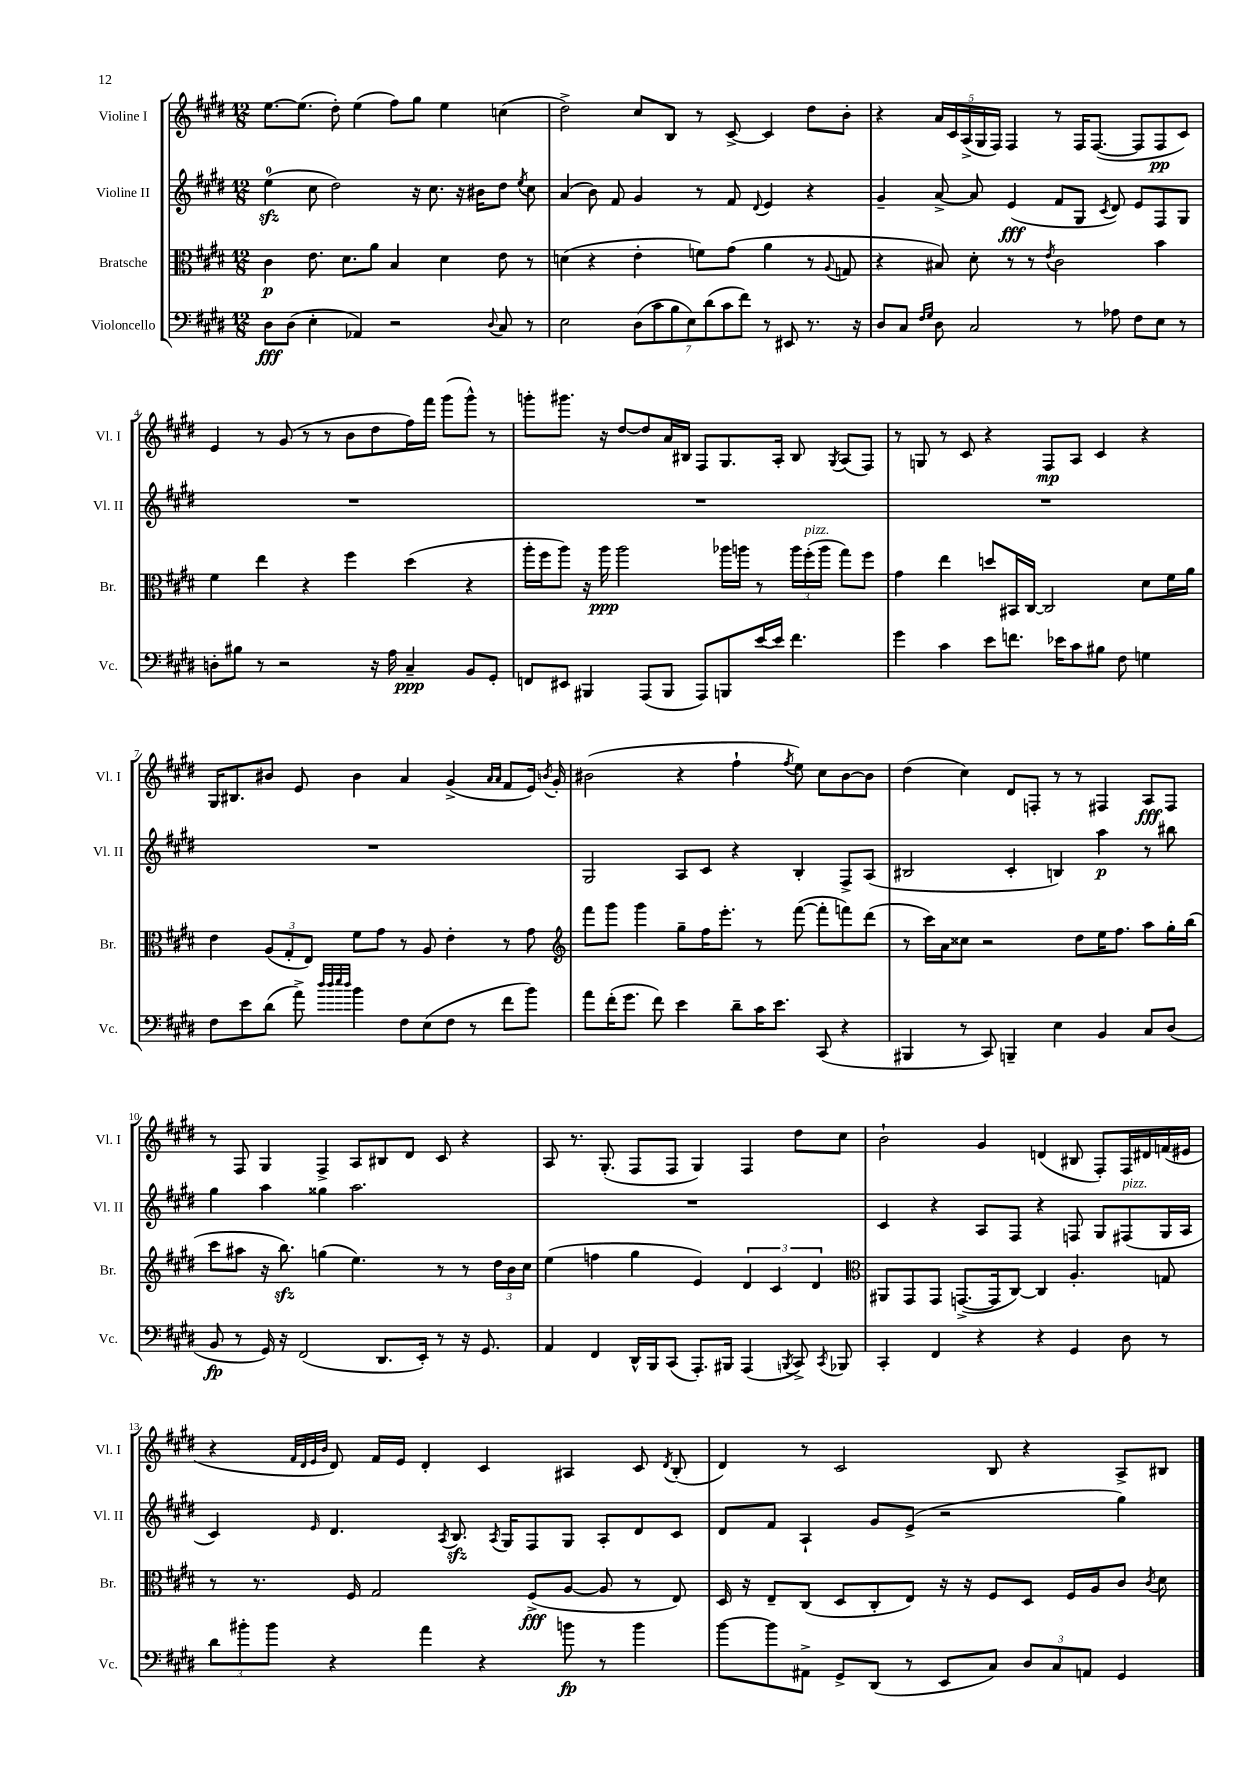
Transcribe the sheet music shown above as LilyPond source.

<<
\new StaffGroup <<
\new Staff = "s0" \with { instrumentName = "Violine I" shortInstrumentName = "Vl. I" } {
    \clef treble \key e \major \numericTimeSignature \time 12/8
    \autoBeamOff e''8.[~ e''8.]( dis''8-.) e''4( fis''8[) gis''8] e''4 c''4( |
    dis''2->) cis''8[ b8] r8 cis'8~-> cis'4 dis''8[ b'8]-. |
    r4 \tuplet 5/4 { a'16[ cis'16 a16->( gis16 fis16]) } fis4 r8 fis16[ fis8.]~( fis8[ fis8\pp cis'8]) |
    e'4 r8 gis'8( r8 r8 b'8[ dis''8 fis''16) fis'''16] gis'''8[( gis'''8]-^) r8 |
    g'''8[-. gis'''8.] r16 dis''8[~ dis''8 a'16 bis16] fis8[ gis8. a16]-. bis8 \acciaccatura { gis8 } a8[( fis8]) |
    r8 g8 r8 cis'8 r4 fis8[\mp a8] cis'4 r4 |
    gis16[ bis8. bis'8] e'8 bis'4 a'4 gis'4->( \grace { a'16[ a'16] } fis'8[ e'16]) \acciaccatura { b'8 } gis'16-. |
    bis'2( r4 fis''4-! \acciaccatura { fis''8 } e''8) cis''8[ bis'8~ bis'8] |
    dis''4( cis''4) dis'8[ f8]-. r8 r8 fis4 a8[\fff fis8] |
    r8 fis8 gis4 fis4-> a8[ bis8 dis'8] cis'8 r4 |
    a8 r8. gis8.-.( fis8[ fis8] gis4) fis4 dis''8[ cis''8] |
    b'2-! gis'4 d'4( bis8 fis8[-.) fis16 dis'16 f'16( eis'16] |
    r4 \grace { fis'32[ dis'32 e'32 b'32] } dis'8) fis'16[ e'16] dis'4-. cis'4 ais4 cis'8 \acciaccatura { dis'8 } b8-.( |
    dis'4) r8 cis'2 b8 r4 a8[-> bis8] \bar "|." |
}
\new Staff = "s1" \with { instrumentName = "Violine II" shortInstrumentName = "Vl. II" } {
    \clef treble \key e \major \numericTimeSignature \time 12/8
    \autoBeamOff e''4-0\sfz( cis''8 dis''2) r16 cis''8. r16 bis'16[ dis''8] \acciaccatura { e''8 } cis''8 |
    a'4( b'8) fis'8 gis'4 r8 fis'8 \appoggiatura { dis'8 } e'4 r4 |
    gis'4-- a'8~-> a'8 e'4\fff( fis'8[ gis8] \acciaccatura { cis'8 } dis'8) e'8[ fis8 gis8] |
    R1. |
    R1. |
    R1. |
    R1. |
    gis2 a8[ cis'8] r4 b4-. fis8[-> a8]( |
    bis2 cis'4-. b4) a''4\p r8 bis''8 |
    gis''4 a''4 gisis''4 a''2. |
    R1. |
    cis'4 r4 a8[ fis8] r4 f8 gis8[ fis8^\markup { \italic "pizz." }( gis16 a16] |
    cis'4) \grace { e'16 } dis'4. \acciaccatura { a8 } b8.\sfz \acciaccatura { a8 } gis16[ fis8 gis8] a8[-. dis'8 cis'8] |
    dis'8[ fis'8] a4-! gis'8[ e'8]->( r2 gis''4) \bar "|." |
}
\new Staff = "s2" \with { instrumentName = "Bratsche" shortInstrumentName = "Br." } {
    \clef alto \key e \major \numericTimeSignature \time 12/8
    \autoBeamOff cis'4\p e'8. dis'8.[ a'8] b4 dis'4 e'8 r8 |
    d'4( r4 e'4-. f'8[) gis'8]( a'4 r8 \appoggiatura { a8 } g8 |
    r4 bis8) dis'8-. r8 r8 \acciaccatura { e'8 } cis'2 b'4 |
    fis'4 e''4 r4 fis''4 dis''4( r4 |
    a''16[-. fis''16 a''8]) r16 a''16\ppp a''2 aes''16[ a''16] r8 \tuplet 3/2 { a''16[ fis''16-.^\markup { \italic "pizz." }( a''16] } gis''8[) fis''8] |
    gis'4 e''4 d''8[ bis,16 cis16]~ cis2 dis'8[ fis'16 a'16] |
    e'4 \tuplet 3/2 { a8[( gis8-. e8]) } fis'8[ gis'8] r8 a8 e'4-. r8 gis'8 |
    \clef treble fis'''8[ gis'''8] gis'''4 gis''8[-- fis''16 e'''8.]-. r8 fis'''8~( fis'''8[-. f'''8) dis'''8]( |
    r8 cis'''16[) a'16 cisis''8] r2 dis''8[ e''16 fis''8.] a''8[ gis''16-. b''16]( |
    cis'''8[ ais''8] r16 b''8.\sfz) g''4( e''4.) r8 r8 \tuplet 3/2 { dis''16[ b'16 cis''16] } |
    e''4( f''4 gis''4 e'4) \tuplet 3/2 { dis'4 cis'4 dis'4 } |
    \clef alto ais,8[ gis,8 gis,8] g,8.[~->( g,16 cis8]~) cis4 a4.-. g8 |
    r8 r8. fis16 gis2 fis8[->\fff( a8]~ a8 r8 e8) |
    dis16 r16 e8[-- cis8]( dis8[ cis8-. e8]) r16 r16 fis8[ dis8] fis16[ a16 cis'8] \acciaccatura { cis'8 } dis'8 \bar "|." |
}
\new Staff = "s3" \with { instrumentName = "Violoncello" shortInstrumentName = "Vc." } {
    \clef bass \key e \major \numericTimeSignature \time 12/8
    \autoBeamOff dis8[\fff dis8]( e4-. aes,4) r2 \appoggiatura { dis8 } cis8 r8 |
    e2 \tuplet 7/4 { dis8[( cis'8 b8 e8) dis'8( cis'8 fis'8]) } r8 eis,8 r8. r16 |
    dis8[ cis8] \grace { fis16[ gis16] } dis8 cis2 r8 aes8 fis8[ e8] r8 |
    d8[-. bis8] r8 r2 r16 a16 cis4--\ppp b,8[ gis,8]-. |
    f,8[ eis,8] bis,,4 a,,8[( bis,,8] a,,8[) b,,8 e'16~ e'16] fis'4. |
    gis'4 cis'4 e'8[ f'8.] ees'16[ cis'8 bis8] fis8 g4 |
    fis8[ e'8 dis'8]( a'8->) \grace { dis''32[ dis''32 e''32 dis''32] } b'4 fis8[ e8( fis8] r8 fis'8[ b'8]) |
    a'8[ fis'16-.( gis'8.] fis'8) e'4 dis'8[-- cis'16 e'8.] cis,8( r4 |
    bis,,4 r8 cis,8) b,,4-- e4 b,4 cis8[ dis8]( |
    b,8\fp r8 gis,16) r16 fis,2( dis,8.[ e,16]-.) r8 r16 gis,8. |
    a,4 fis,4 dis,16[-^ b,,16 cis,8]( a,,8.[-.) bis,,16] a,,4( \acciaccatura { b,,8 } cis,8->) \acciaccatura { cis,8 } bes,,8 |
    cis,4-. fis,4 r4 r4 gis,4 dis8 r8 |
    \tuplet 3/2 { dis'8[ bis'8-. bis'8] } r4 a'4 r4 b'8\fp r8 b'4 |
    b'8[~ b'8 ais,8]-> gis,8[-> dis,8]( r8 e,8[ cis8]) \tuplet 3/2 { dis8[ cis8 a,8] } gis,4 \bar "|." |
}
>>
>>
